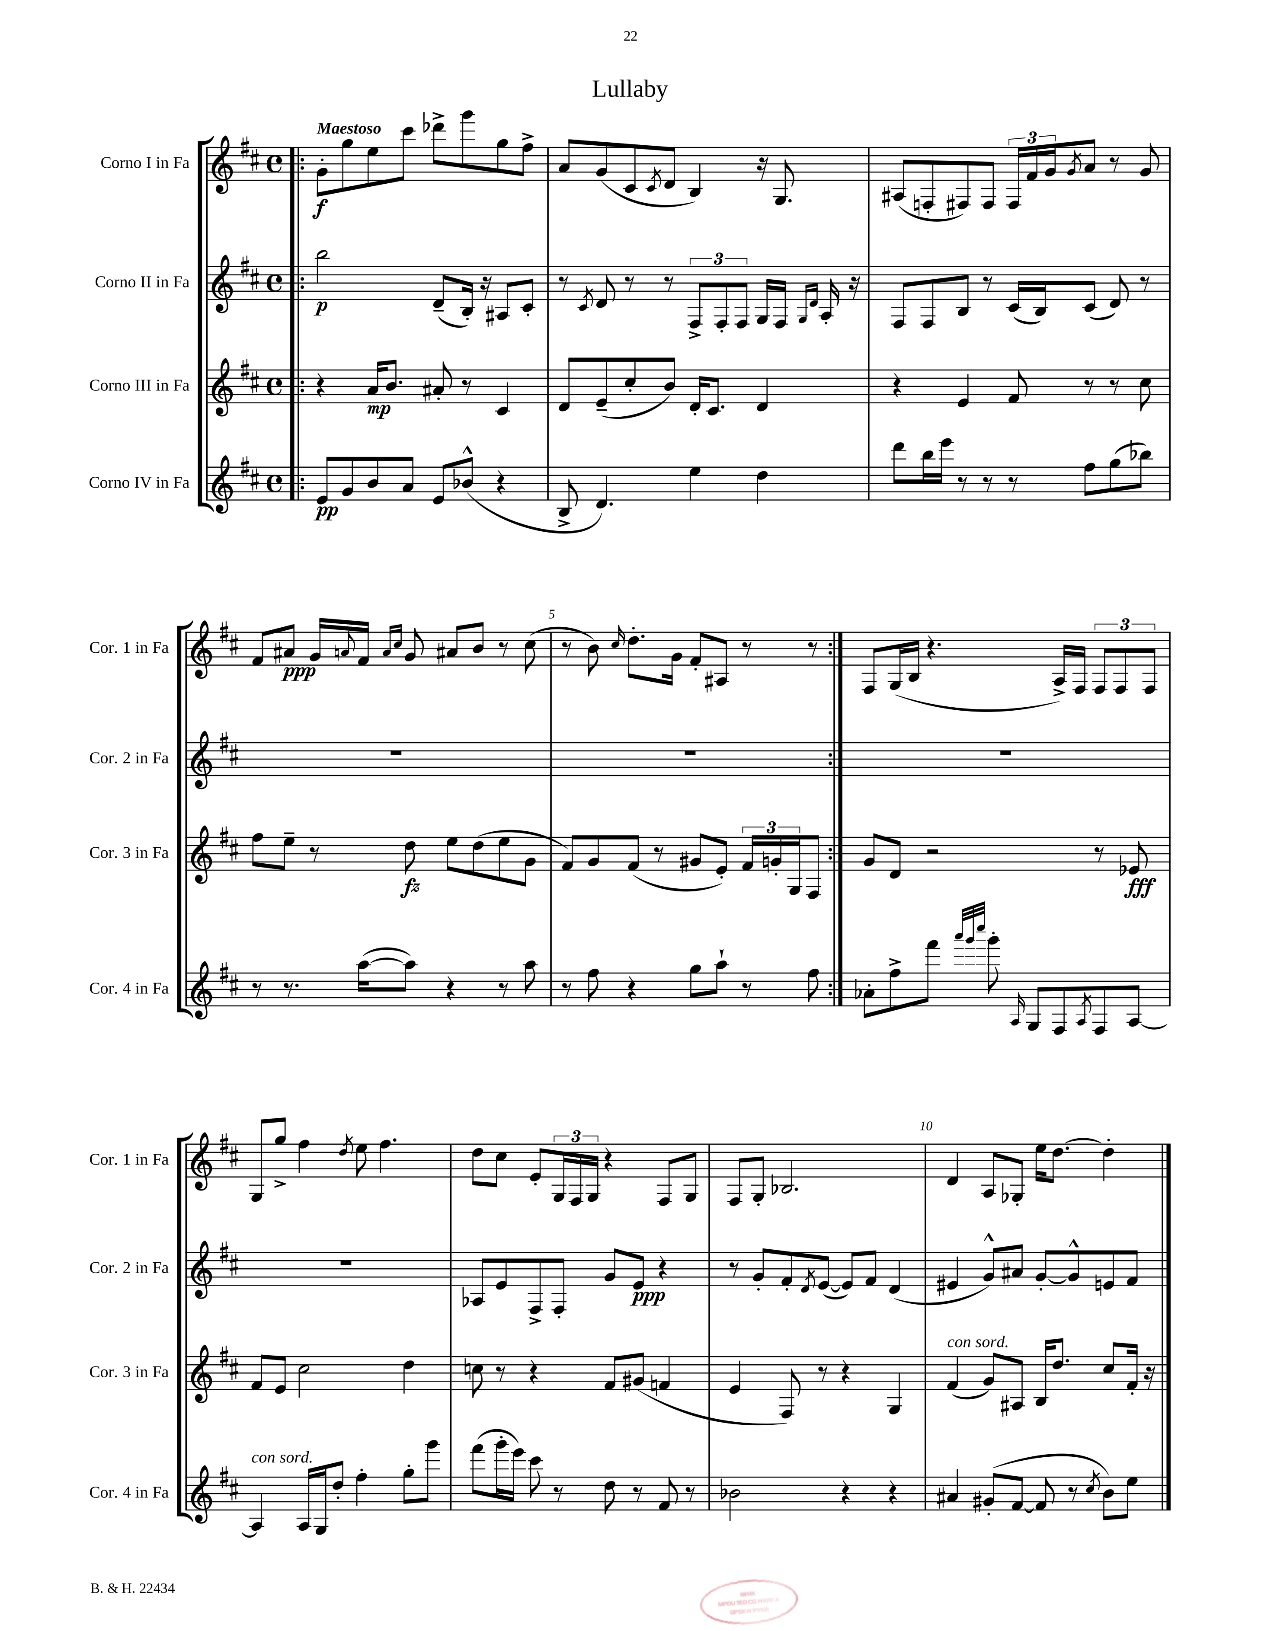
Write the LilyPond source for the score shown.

\header { title = "Lullaby" }
<<
\new StaffGroup <<
\new Staff = "s0" \with { instrumentName = "Corno I in Fa" shortInstrumentName = "Cor. 1 in Fa" } {
    \clef treble \key d \major \defaultTimeSignature \time 4/4 \tempo "Maestoso"
    \repeat volta 2 { \bar ".|:" g'8-.\f g''8 e''8 cis'''8 des'''8-> g'''8 g''8 fis''8-> |
    a'8 g'8( cis'8 \acciaccatura { cis'8 } d'8 b4) r16 g8. |
    ais8( f8-. fis8) fis8 \tuplet 3/2 { fis16 fis'16 g'16 } \acciaccatura { g'8 } a'8 r8 g'8 |
    fis'8 ais'8\ppp g'16 \appoggiatura { a'8 } fis'16 \grace { a'16 cis''16 } g'8 ais'8 b'8 r8 cis''8( |
    r8 b'8) \grace { cis''16 } d''8.-. g'16 fis'8-. ais8 r8 r8 | }
    fis8 g16( b16 r4. a16->) fis16 \tuplet 3/2 { fis8 fis8 fis8 } |
    g8 g''8-> fis''4 \acciaccatura { d''8 } e''8 fis''4. |
    d''8 cis''8 e'8-. \tuplet 3/2 { g16 fis16 g16 } r4 fis8 g8 |
    fis8 g8-. bes2. |
    d'4 a8 ges8-. e''16 d''8.~ d''4-. \bar "|." |
}
\new Staff = "s1" \with { instrumentName = "Corno II in Fa" shortInstrumentName = "Cor. 2 in Fa" } {
    \clef treble \key d \major \defaultTimeSignature \time 4/4
    \repeat volta 2 { \bar ".|:" b''2\p d'8--( b16-.) r16 ais8 cis'8-. |
    r8 \acciaccatura { cis'8 } d'8 r8 r8 \tuplet 3/2 { fis8-> fis8-. fis8 } g16 fis16 \grace { g16 d'16 } a16-. r16 |
    fis8 fis8 b8 r8 cis'16( b16) cis'8( d'8) r8 |
    R1 |
    R1 | }
    R1 |
    R1 |
    aes8 e'8 fis8-> fis8-. g'8 e'8\ppp r4 |
    r8 g'8-. fis'8-. \acciaccatura { d'8 } e'8~( e'8) fis'8 d'4( |
    eis'4 g'8-^) ais'8 g'8~-. g'8-^ e'8 fis'8 \bar "|." |
}
\new Staff = "s2" \with { instrumentName = "Corno III in Fa" shortInstrumentName = "Cor. 3 in Fa" } {
    \clef treble \key d \major \defaultTimeSignature \time 4/4
    \repeat volta 2 { \bar ".|:" r4 a'16\mp b'8. ais'8-. r8 cis'4 |
    d'8 e'8--( cis''8-. b'8) d'16-. cis'8. d'4 |
    r4 e'4 fis'8 r8 r8 cis''8 |
    fis''8 e''8-- r8 d''8\fz e''8 d''8( e''8 g'8 |
    fis'8) g'8 fis'8( r8 gis'8 e'8-.) \tuplet 3/2 { fis'16 g'16-. g16 } fis8 | }
    g'8 d'8 r2 r8 ees'8\fff |
    fis'8 e'8 cis''2 d''4 |
    c''8 r8 r4 fis'8 gis'8( f'4 |
    e'4 fis8) r8 r4 g4 |
    fis'4^\markup { \italic "con sord." }( g'8) ais8 b16 d''8. cis''8 fis'16-. r16 \bar "|." |
}
\new Staff = "s3" \with { instrumentName = "Corno IV in Fa" shortInstrumentName = "Cor. 4 in Fa" } {
    \clef treble \key d \major \defaultTimeSignature \time 4/4
    \repeat volta 2 { \bar ".|:" e'8\pp g'8 b'8 a'8 e'8 bes'8-^( r4 |
    b8-> d'4.) e''4 d''4 |
    d'''8 b''16 e'''16 r8 r8 r8 fis''8 g''8( bes''8) |
    r8 r8. a''16~( a''8) r4 r8 a''8 |
    r8 fis''8 r4 g''8 a''8-! r8 fis''8 | }
    aes'8-. fis''8-> fis'''8 \grace { a'''32 g'''32 cis''''32 } g'''8-. \grace { a16 } g8 fis8 \acciaccatura { a8 } fis8 a8~ |
    a4^\markup { \italic "con sord." } a16 g16 d''8-. fis''4-. g''8-. g'''8 |
    fis'''8( g'''16-. e'''16) cis'''8 r8 d''8 r8 fis'8 r8 |
    bes'2 r4 r4 |
    ais'4 gis'8-.( fis'8~ fis'8 r8 \acciaccatura { cis''8 } b'8) e''8 \bar "|." |
}
>>
>>
\layout { \context { \Score \override BarNumber.break-visibility = ##(#f #t #t) barNumberVisibility = #(every-nth-bar-number-visible 5) } }
